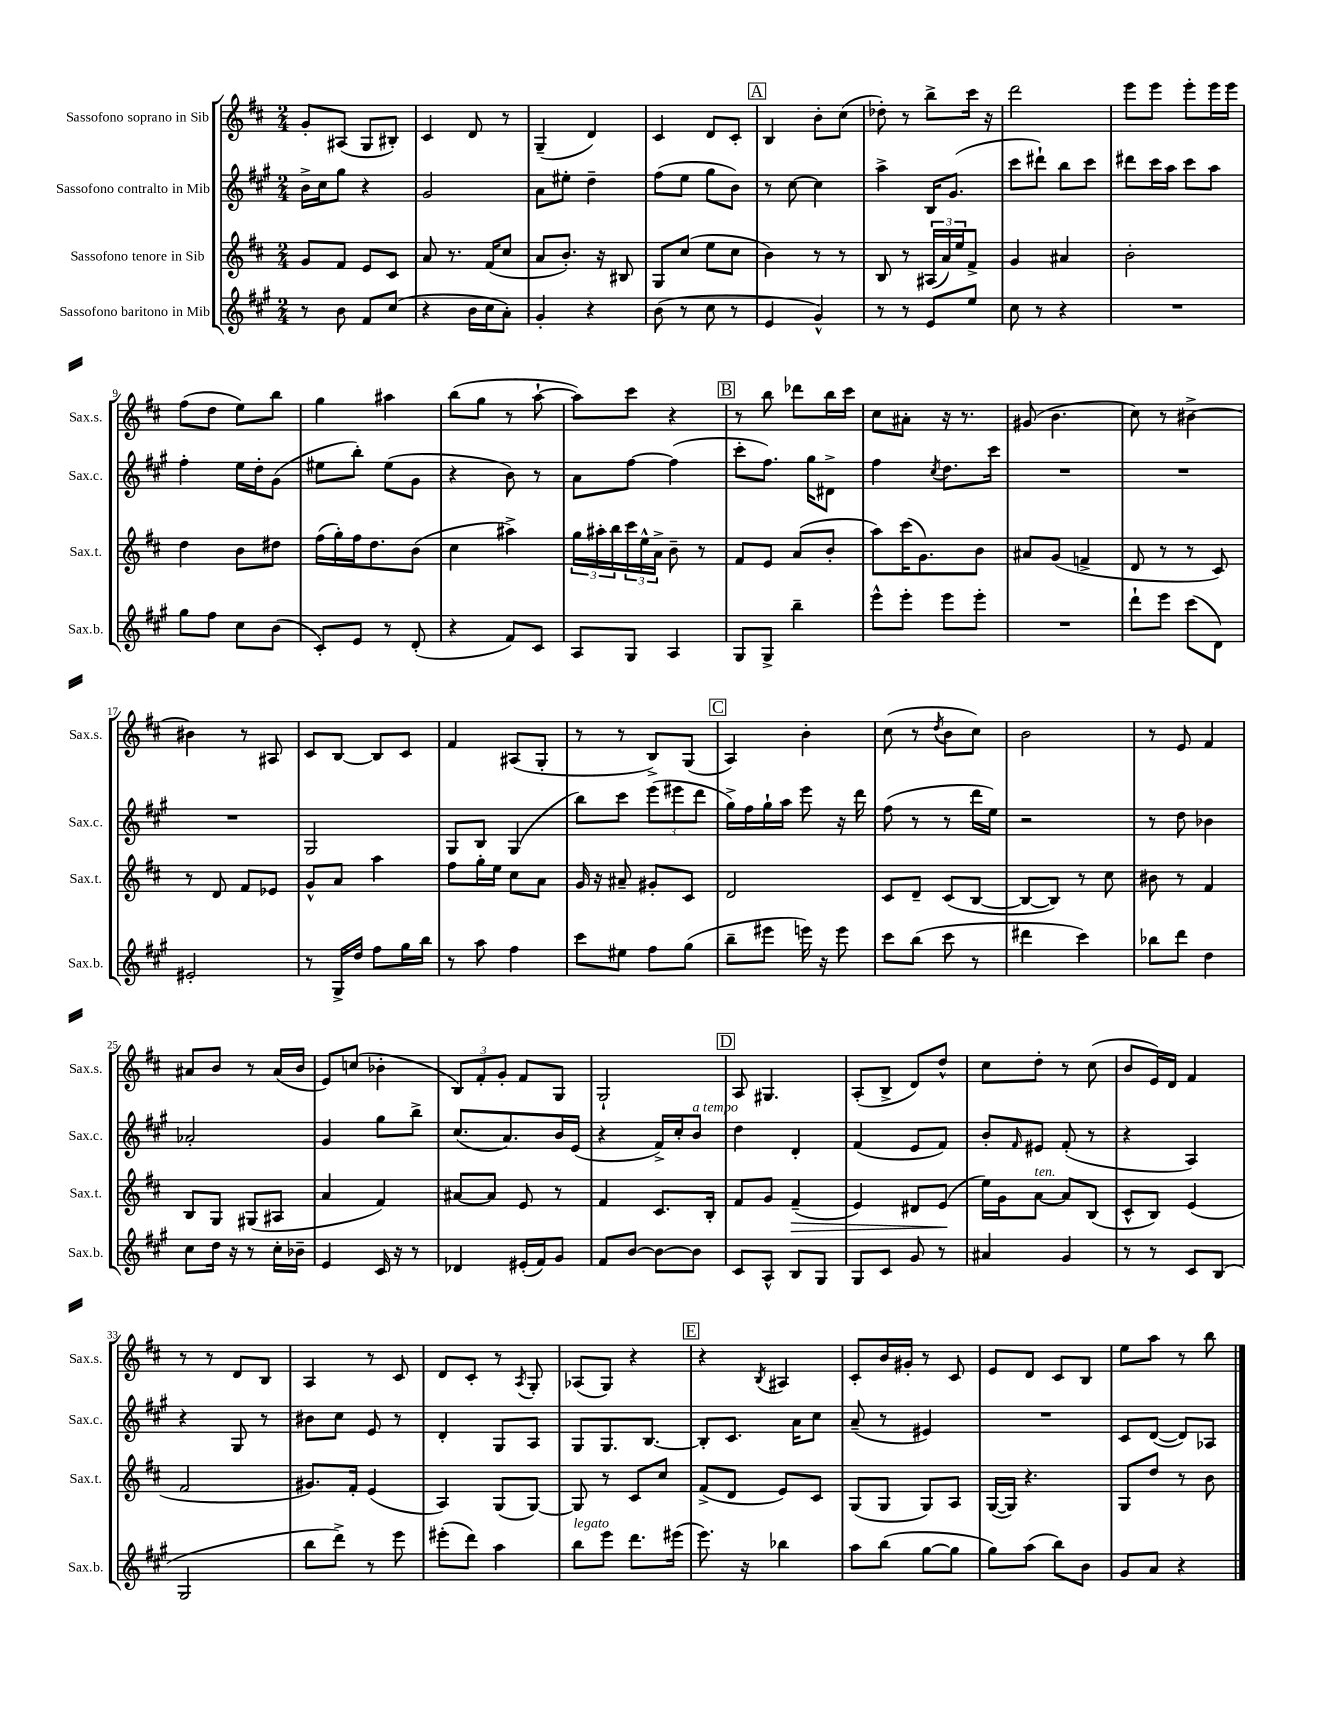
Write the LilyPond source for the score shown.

<<
\new StaffGroup <<
\new Staff = "s0" \with { instrumentName = "Sassofono soprano in Sib" shortInstrumentName = "Sax.s." } {
    \clef treble \key d \major \numericTimeSignature \time 2/4
    g'8-. ais8( g8 bis8-.) |
    cis'4 d'8 r8 |
    g4--( d'4) |
    cis'4 d'8 cis'8-. |
    \mark \markup { \box "A" } b4 b'8-. cis''8( |
    des''8-.) r8 b''8-> cis'''16 r16 |
    d'''2 |
    e'''8 e'''8 e'''8-. e'''16 e'''16 |
    fis''8( d''8 e''8) b''8 |
    g''4 ais''4 |
    b''8( g''8 r8 a''8~-! |
    a''8) cis'''8 r4 |
    \mark \markup { \box "B" } r8 b''8 des'''8 b''16 cis'''16 |
    cis''8 ais'8-. r16 r8. |
    gis'8( b'4. |
    cis''8) r8 bis'4~-> |
    bis'4 r8 ais8 |
    cis'8 b8~ b8 cis'8 |
    fis'4 ais8( g8-. |
    r8 r8 b8->) g8( |
    \mark \markup { \box "C" } a4) b'4-. |
    cis''8( r8 \acciaccatura { d''8 } b'8 cis''8) |
    b'2 |
    r8 e'8 fis'4 |
    ais'8 b'8 r8 ais'16( b'16 |
    e'8) c''8( bes'4-. |
    \tuplet 3/2 { b8) fis'8-. g'8-. } fis'8 g8 |
    g2-! |
    \mark \markup { \box "D" } a8 gis4. |
    a8-.( b8-> d'8) d''8-^ |
    cis''8 d''8-. r8 cis''8( |
    b'8 e'16) d'16 fis'4 |
    r8 r8 d'8 b8 |
    a4 r8 cis'8 |
    d'8 cis'8-. r8 \acciaccatura { a8 } g8-. |
    aes8( g8) r4 |
    \mark \markup { \box "E" } r4 \acciaccatura { b8 } ais4 |
    cis'8-. b'16 gis'16-. r8 cis'8 |
    e'8 d'8 cis'8 b8 |
    e''8 a''8 r8 b''8 \bar "|." |
}
\new Staff = "s1" \with { instrumentName = "Sassofono contralto in Mib" shortInstrumentName = "Sax.c." } {
    \clef treble \key a \major \numericTimeSignature \time 2/4
    b'16-> cis''16 gis''8 r4 |
    gis'2 |
    a'8 eis''8-. d''4-- |
    fis''8( e''8 gis''8 b'8) |
    \mark \markup { \box "A" } r8 cis''8~ cis''4 |
    a''4-> b16 gis'8.( |
    cis'''8 dis'''8-!) b''8 cis'''8 |
    dis'''8 cis'''16 a''16 cis'''8 a''8 |
    fis''4-. e''16 d''16-. gis'8( |
    eis''8 b''8-.) eis''8( gis'8 |
    r4 b'8) r8 |
    a'8 fis''8~ fis''4( |
    \mark \markup { \box "B" } cis'''8-. fis''8.) gis''16 dis'8-> |
    fis''4 \acciaccatura { cis''8 } d''8. cis'''16 |
    R2 |
    R2 |
    R2 |
    gis2 |
    gis8 b8 gis4( |
    b''8) cis'''8 \tuplet 3/2 { e'''8( eis'''8 d'''8 } |
    \mark \markup { \box "C" } gis''16->) fis''16 gis''16-! a''16 e'''8 r16 d'''16 |
    fis''8( r8 r8 d'''16 e''16) |
    r2 |
    r8 d''8 bes'4 |
    aes'2-. |
    gis'4 gis''8 b''8-> |
    cis''8.( a'8.) b'16 e'16( |
    r4 fis'16->) cis''16-. b'8^\markup { \italic "a tempo" } |
    \mark \markup { \box "D" } d''4 d'4-. |
    fis'4( e'8 fis'8) |
    b'8-. \grace { fis'16 } eis'8 fis'8-.( r8 |
    r4 a4) |
    r4 gis8 r8 |
    bis'8 cis''8 e'8 r8 |
    d'4-. gis8 a8 |
    gis8 gis8. b8.~ |
    \mark \markup { \box "E" } b8-. cis'8. a'16 cis''8 |
    a'8--( r8 eis'4) |
    R2 |
    cis'8 d'8~( d'8) aes8 \bar "|." |
}
\new Staff = "s2" \with { instrumentName = "Sassofono tenore in Sib" shortInstrumentName = "Sax.t." } {
    \clef treble \key d \major \numericTimeSignature \time 2/4
    g'8 fis'8 e'8 cis'8 |
    a'8 r8. fis'16( cis''8 |
    a'8 b'8.-.) r16 bis8 |
    g8 cis''8( e''8 cis''8 |
    \mark \markup { \box "A" } b'4) r8 r8 |
    b8 r8 \tuplet 3/2 { ais16( a'16) e''16 } fis'8-> |
    g'4 ais'4 |
    b'2-. |
    d''4 b'8 dis''8 |
    fis''16( g''16-.) fis''16 d''8. b'8( |
    cis''4 ais''4->) |
    \tuplet 3/2 { g''16 ais''16-. b''16 } \tuplet 3/2 { cis'''16 e''16-^ a'16-> } b'8-- r8 |
    \mark \markup { \box "B" } fis'8 e'8 a'8( b'8-. |
    a''8) cis'''16( g'8.) b'8 |
    ais'8 g'8( f'4-> |
    d'8 r8 r8 cis'8) |
    r8 d'8 fis'8 ees'8 |
    g'8-^ a'8 a''4 |
    fis''8 g''16-. e''16 cis''8 a'8 |
    g'16 r16 ais'8-- gis'8-. cis'8 |
    \mark \markup { \box "C" } d'2 |
    cis'8 d'8-- cis'8( b8~ |
    b8~ b8) r8 cis''8 |
    bis'8 r8 fis'4 |
    b8 g8 gis8( ais8 |
    a'4 fis'4) |
    ais'8~ ais'8 e'8 r8 |
    fis'4 cis'8. b16-. |
    \mark \markup { \box "D" } fis'8 g'8 fis'4--\>( |
    e'4) dis'8 e'8\!( |
    e''16) g'16 a'8~^\markup { \italic "ten." } a'8 b8( |
    cis'8-^ b8) e'4( |
    fis'2 |
    gis'8.) fis'16-. e'4( |
    a4) g8( g8~) |
    g8 r8 cis'8 cis''8 |
    \mark \markup { \box "E" } fis'8->( d'8 e'8) cis'8 |
    g8( g8 g8) a8 |
    g16~( g16) r4. |
    g8 d''8 r8 b'8 \bar "|." |
}
\new Staff = "s3" \with { instrumentName = "Sassofono baritono in Mib" shortInstrumentName = "Sax.b." } {
    \clef treble \key a \major \numericTimeSignature \time 2/4
    r8 b'8 fis'8 cis''8( |
    r4 b'16 cis''16 a'8-.) |
    gis'4-. r4 |
    b'8( r8 cis''8 r8 |
    \mark \markup { \box "A" } e'4 gis'4-^) |
    r8 r8 e'8 e''8 |
    cis''8 r8 r4 |
    R2 |
    gis''8 fis''8 cis''8 b'8( |
    cis'8-.) e'8 r8 d'8-.( |
    r4 fis'8) cis'8 |
    a8 gis8 a4 |
    \mark \markup { \box "B" } gis8 gis8-> b''4-- |
    e'''8-^ e'''8-. e'''8 e'''8-. |
    R2 |
    d'''8-! e'''8 cis'''8( d'8) |
    eis'2-. |
    r8 gis16-> d''16 fis''8 gis''16 b''16 |
    r8 a''8 fis''4 |
    cis'''8 eis''8 fis''8 gis''8( |
    \mark \markup { \box "C" } b''8-- eis'''8 e'''16) r16 e'''8 |
    cis'''8 b''8( cis'''8 r8 |
    dis'''4 cis'''4) |
    bes''8 d'''8 d''4 |
    cis''8 d''16 r16 r8 cis''16-. bes'16-- |
    e'4 cis'16 r16 r8 |
    des'4 eis'16-.( fis'16) gis'8 |
    fis'8 b'8~ b'8~ b'8 |
    \mark \markup { \box "D" } cis'8 a8-^ b8 gis8 |
    gis8 cis'8 gis'8 r8 |
    ais'4 gis'4 |
    r8 r8 cis'8 b8( |
    gis2 |
    b''8 d'''8->) r8 e'''8 |
    eis'''8-.( d'''8) a''4 |
    b''8^\markup { \italic "legato" } e'''8 d'''8. eis'''16( |
    \mark \markup { \box "E" } e'''8.) r16 bes''4 |
    a''8 b''8( gis''8~ gis''8 |
    gis''8) a''8( b''8) b'8 |
    gis'8 a'8 r4 \bar "|." |
}
>>
>>
